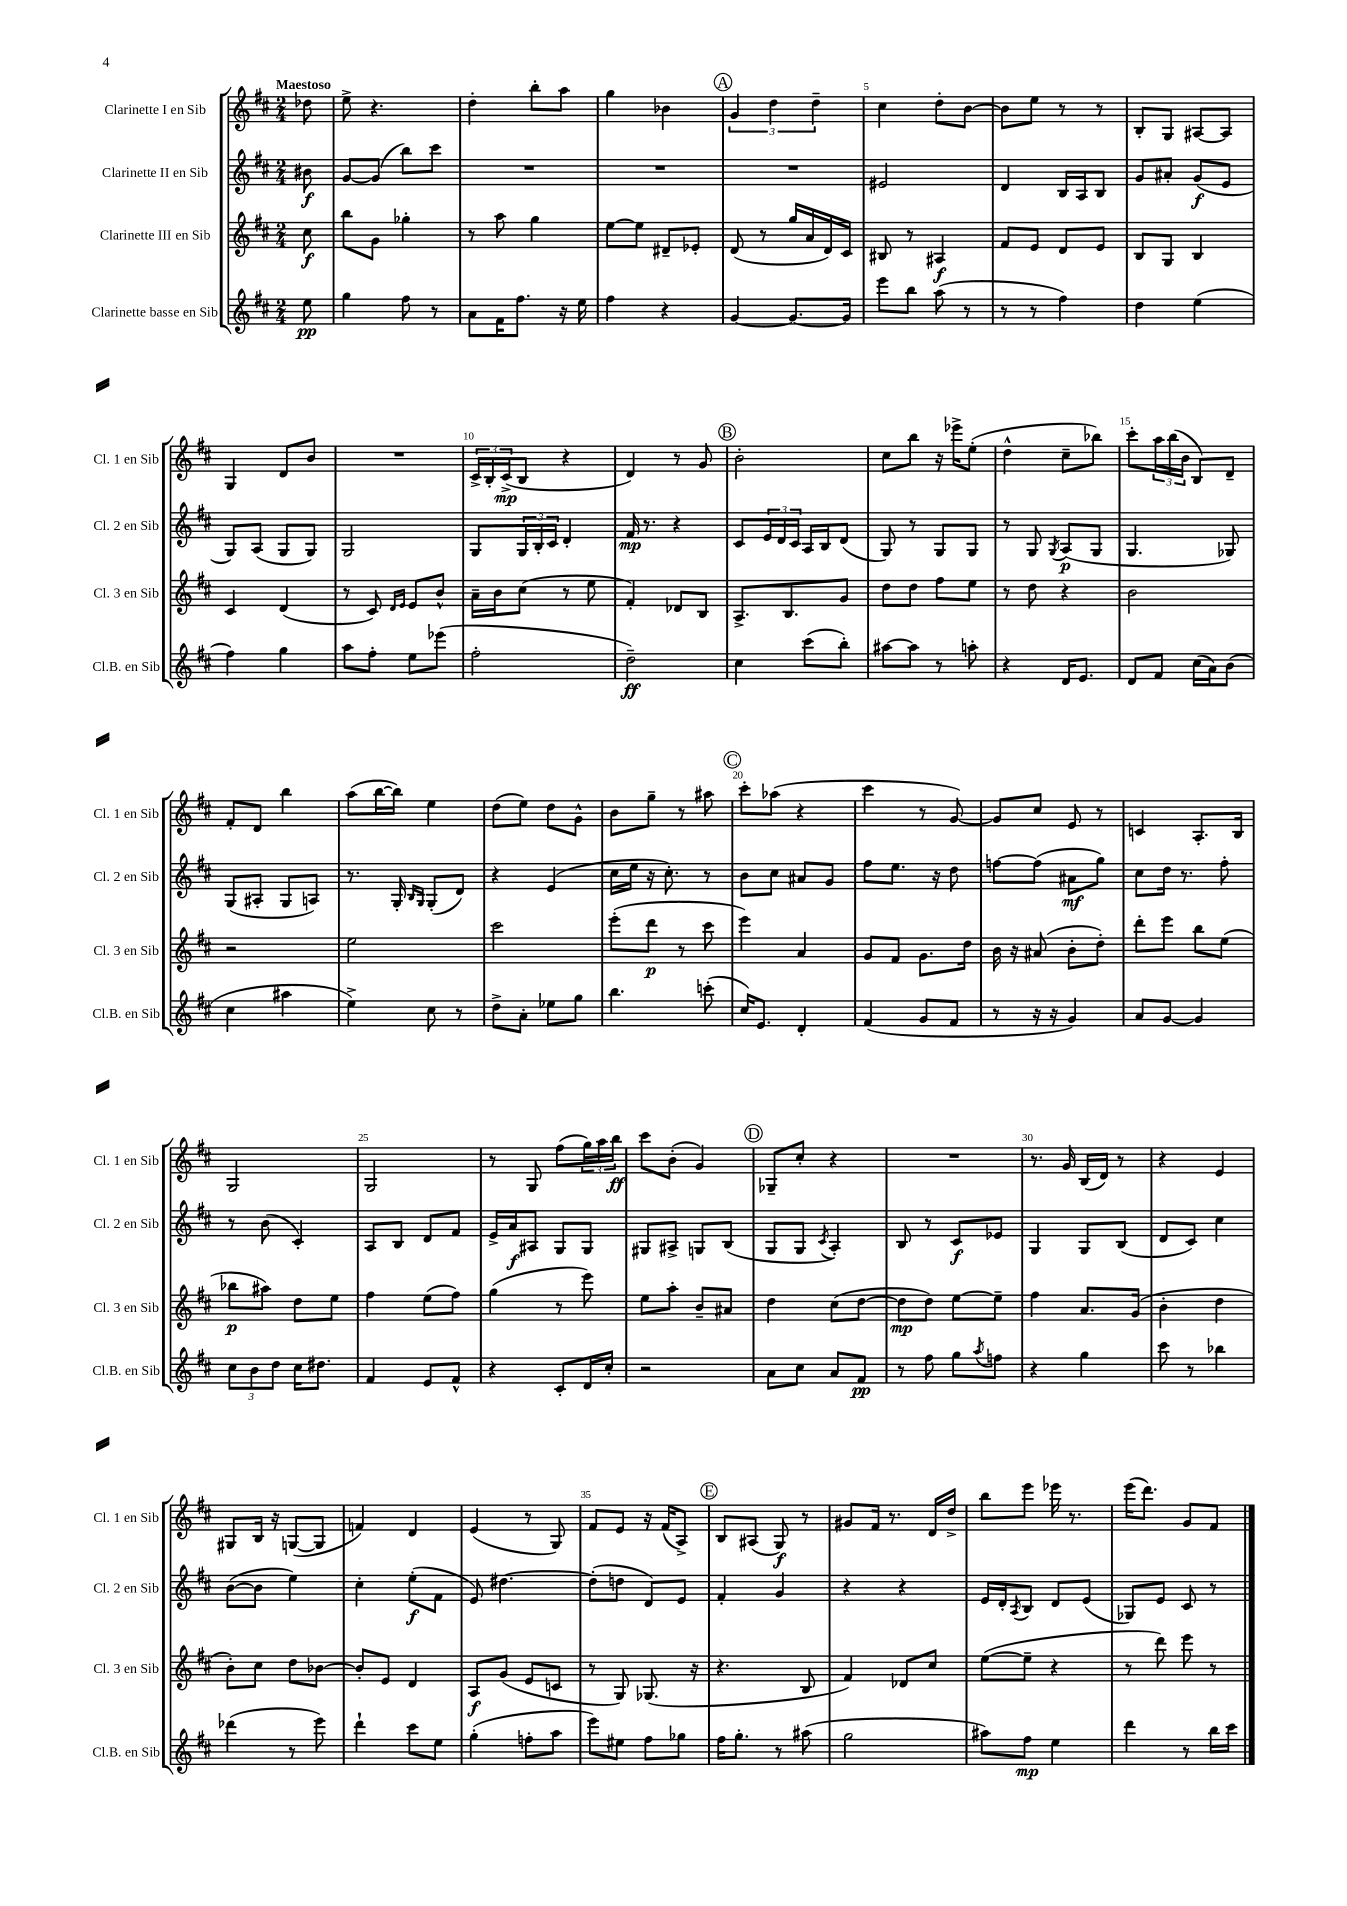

**kern	**kern	**kern	**kern
*staff4	*staff3	*staff2	*staff1
*clefG2	*clefG2	*clefG2	*clefG2
*k[f#c#]	*k[f#c#]	*k[f#c#]	*k[f#c#]
*M2/4	*M2/4	*M2/4	*M2/4
8ee	8cc#	8b#	8dd-
=	=	=	=
4gg	8bb	[8g	8ee^
.	8g	(8g]	4.r
8ff#	4gg-'	8bb)	.
8r	.	8ccc#	.
=	=	=	=
8a	8r	2r	4dd'
16f#	8aa	.	.
8.ff#	.	.	.
.	4gg	.	8bb'
16r	.	.	8aa
16ee	.	.	.
=	=	=	=
4ff#	[8ee	2r	4gg
.	8ee]	.	.
4r	8d#~	.	4b-
.	8e-'	.	.
=	=	=	=
[4g	(8d	2r	6g
.	8r	.	.
.	.	.	6dd
8.g_	16gg	.	.
.	16a	.	.
.	.	.	6dd~
.	16d)	.	.
16g]	16c#	.	.
=	=	=	=
8eee	8B#	2e#	4cc#
8bb	8r	.	.
(8aa	4A#	.	8dd'
8r	.	.	[8b
=	=	=	=
8r	8f#	4d	8b]
8r	8e	.	8ee
4ff#)	8d	16B	8r
.	.	16A	.
.	8e	8B	8r
=	=	=	=
4dd	8B	8g	8B'
.	8G	8a#'	8G
(4ee	4B	(8g	[8A#
.	.	8e	8A#]
=	=	=	=
4ff#)	4c#	8G)	4G
.	.	(8A	.
4gg	(4d	8G	8d
.	.	8G)	8b
=	=	=	=
8aa	8r	2G	2r
8ff#'	8c#)	.	.
.	16qqd	.	.
.	16qqe	.	.
8ee	8e	.	.
(8eee-	8b^^	.	.
=	=	=	=
2ff#'	16a~	8G	24c#^
.	.	.	24B'
.	16b	.	.
.	.	.	(24c#^
.	(8cc#	24G	8B
.	.	24B'	.
.	.	24c#	.
.	8r	4d'	4r
.	8ee	.	.
=	=	=	=
2dd~)	4f#')	16f#	4d)
.	.	8.r	.
.	8d-	4r	8r
.	8B	.	8g
=	=	=	=
4cc#	8.A^	8c#	2b'
.	.	24e	.
.	.	24d	.
.	8.B	.	.
.	.	24c#	.
(8ccc#	.	16A	.
.	.	16B	.
8bb')	8g	(8d	.
=	=	=	=
[8aa#	8dd	8G)	8cc#
8aa#]	8dd	8r	8bb
8r	8ff#	8G	16r
.	.	.	16eee-^
8aa'	8ee	8G	(8ee'
=	=	=	=
4r	8r	8r	4dd^^
.	8dd	8G	.
.	.	8qG	.
16d	4r	(8A	8cc#~
8.e	.	.	.
.	.	8G	8bb-)
=	=	=	=
8d	2b	4.G	8ccc#'
8f#	.	.	24aa
.	.	.	(24bb
.	.	.	24b
(16cc#	.	.	8B)
16a)	.	.	.
(8b	.	8G-)	8d~
=	=	=	=
4cc#	2r	(8G	8f#'
.	.	8A#'	8d
4aa#	.	8G	4bb
.	.	8A)	.
=	=	=	=
4ee^)	2ee	8.r	(8aa
.	.	.	[16bb
.	.	16G'	16bb])
.	.	16qqB	.
.	.	16qqG	.
8cc#	.	(8G'	4ee
8r	.	8d)	.
=	=	=	=
8dd^	2ccc#	4r	(8dd
8a'	.	.	8ee)
8ee-	.	(4e	8dd
8gg	.	.	8g^^
=	=	=	=
4.bb	(8eee'	16cc#	8b
.	.	16ee	.
.	8ddd	16r	8gg~
.	.	8.cc#')	.
.	8r	.	8r
(8ccc'	8ccc#	8r	8aa#
=	=	=	=
16cc#)	4eee)	8b	8ccc#'
8.e	.	.	.
.	.	8cc#	(8aa-
4d'	4a	8a#	4r
.	.	8g	.
=	=	=	=
(4f#	8g	8ff#	4ccc#
.	8f#	8.ee	.
8g	8.g	.	8r
.	.	16r	.
8f#	.	8dd	[8g)
.	16dd	.	.
=	=	=	=
8r	16b	[8ff	8g]
.	16r	.	.
16r	(8a#	(8ff]	8cc#
16r	.	.	.
4g)	8b'	8a#	8e
.	8dd')	8gg)	8r
=	=	=	=
8a	8ddd'	8cc#	4c
[8g	8eee	16dd	.
.	.	8.r	.
4g]	8bb	.	8.A'
.	(8ee	8ff#'	.
.	.	.	16B
=	=	=	=
12cc#	8bb-	8r	2G
12b	.	.	.
.	8aa#)	(8b	.
12dd	.	.	.
16cc#	8dd	4c#')	.
8.dd#	.	.	.
.	8ee	.	.
=	=	=	=
4f#	4ff#	8A	2G
.	.	8B	.
8e	(8ee	8d	.
8f#^^	8ff#)	8f#	.
=	=	=	=
4r	(4gg	16e^	8r
.	.	16a	.
.	.	8A#	8G
8c#'	8r	8G	(8ff#
16d	8eee)	8G	24gg)
.	.	.	24aa
16cc#'	.	.	.
.	.	.	24bb
=	=	=	=
2r	8ee	8G#	8ccc#
.	8aa'	8A#^	(8b'
.	8b~	8G	4g)
.	8a#	(8B	.
=	=	=	=
8a	4dd	8G	8G-~
8cc#	.	8G	8cc#'
.	.	8qc#	.
8a	(8cc#	4A')	4r
8f#	[8dd	.	.
=	=	=	=
8r	8dd]	8B	2r
8ff#	8dd)	8r	.
8gg	[8ee	8c#	.
8qaa	.	.	.
8ff	8ee~]	8e-	.
=	=	=	=
4r	4ff#	4G	8.r
.	.	.	16g
4gg	8.a	8G	(16B
.	.	.	16d)
.	.	(8B	8r
.	(16g	.	.
=	=	=	=
8ccc#	4b'	8d	4r
8r	.	8c#)	.
4bb-	4dd	4cc#	4e
=	=	=	=
(4ddd-	8b')	([8b	8G#
.	8cc#	8b]	16B
.	.	.	16r
8r	8dd	4ee)	([8G
8eee)	[8b-	.	8G]
=	=	=	=
4ddd`	8b-']	4cc#'	4f)
.	8e	.	.
8ccc#	4d	(8ee'	4d
8ee	.	8f#	.
=	=	=	=
(4gg'	8A	8e)	(4e
.	(8g	[4.dd#	.
8ff'	8e	.	8r
8aa	8c	.	8G)
=	=	=	=
8eee)	8r	(8dd#']	8f#
8ee#	8G)	8dd	8e
8ff#	(8.G-	8d)	16r
.	.	.	(16f#
8gg-	.	8e	8A^)
.	16r	.	.
=	=	=	=
16ff#	4.r	4f#'	8B
8.gg'	.	.	.
.	.	.	(8A#
8r	.	4g	8G)
(8aa#	8B	.	8r
=	=	=	=
2gg	4f#)	4r	8g#
.	.	.	16f#
.	.	.	8.r
.	8d-	4r	.
.	8cc#	.	16d
.	.	.	16dd^
=	=	=	=
8aa#)	([8ee	16e	8bb
.	.	16d'	.
.	.	8qA	.
8ff#	8ee~]	8B	8eee
4ee	4r	8d	16eee-
.	.	.	8.r
.	.	(8e	.
=	=	=	=
4ddd	8r	8G-)	(16eee
.	.	.	8.ddd)
.	8ddd)	8e	.
8r	8eee	8c#	8g
16bb	8r	8r	8f#
16ccc#	.	.	.
==	==	==	==
*-	*-	*-	*-
